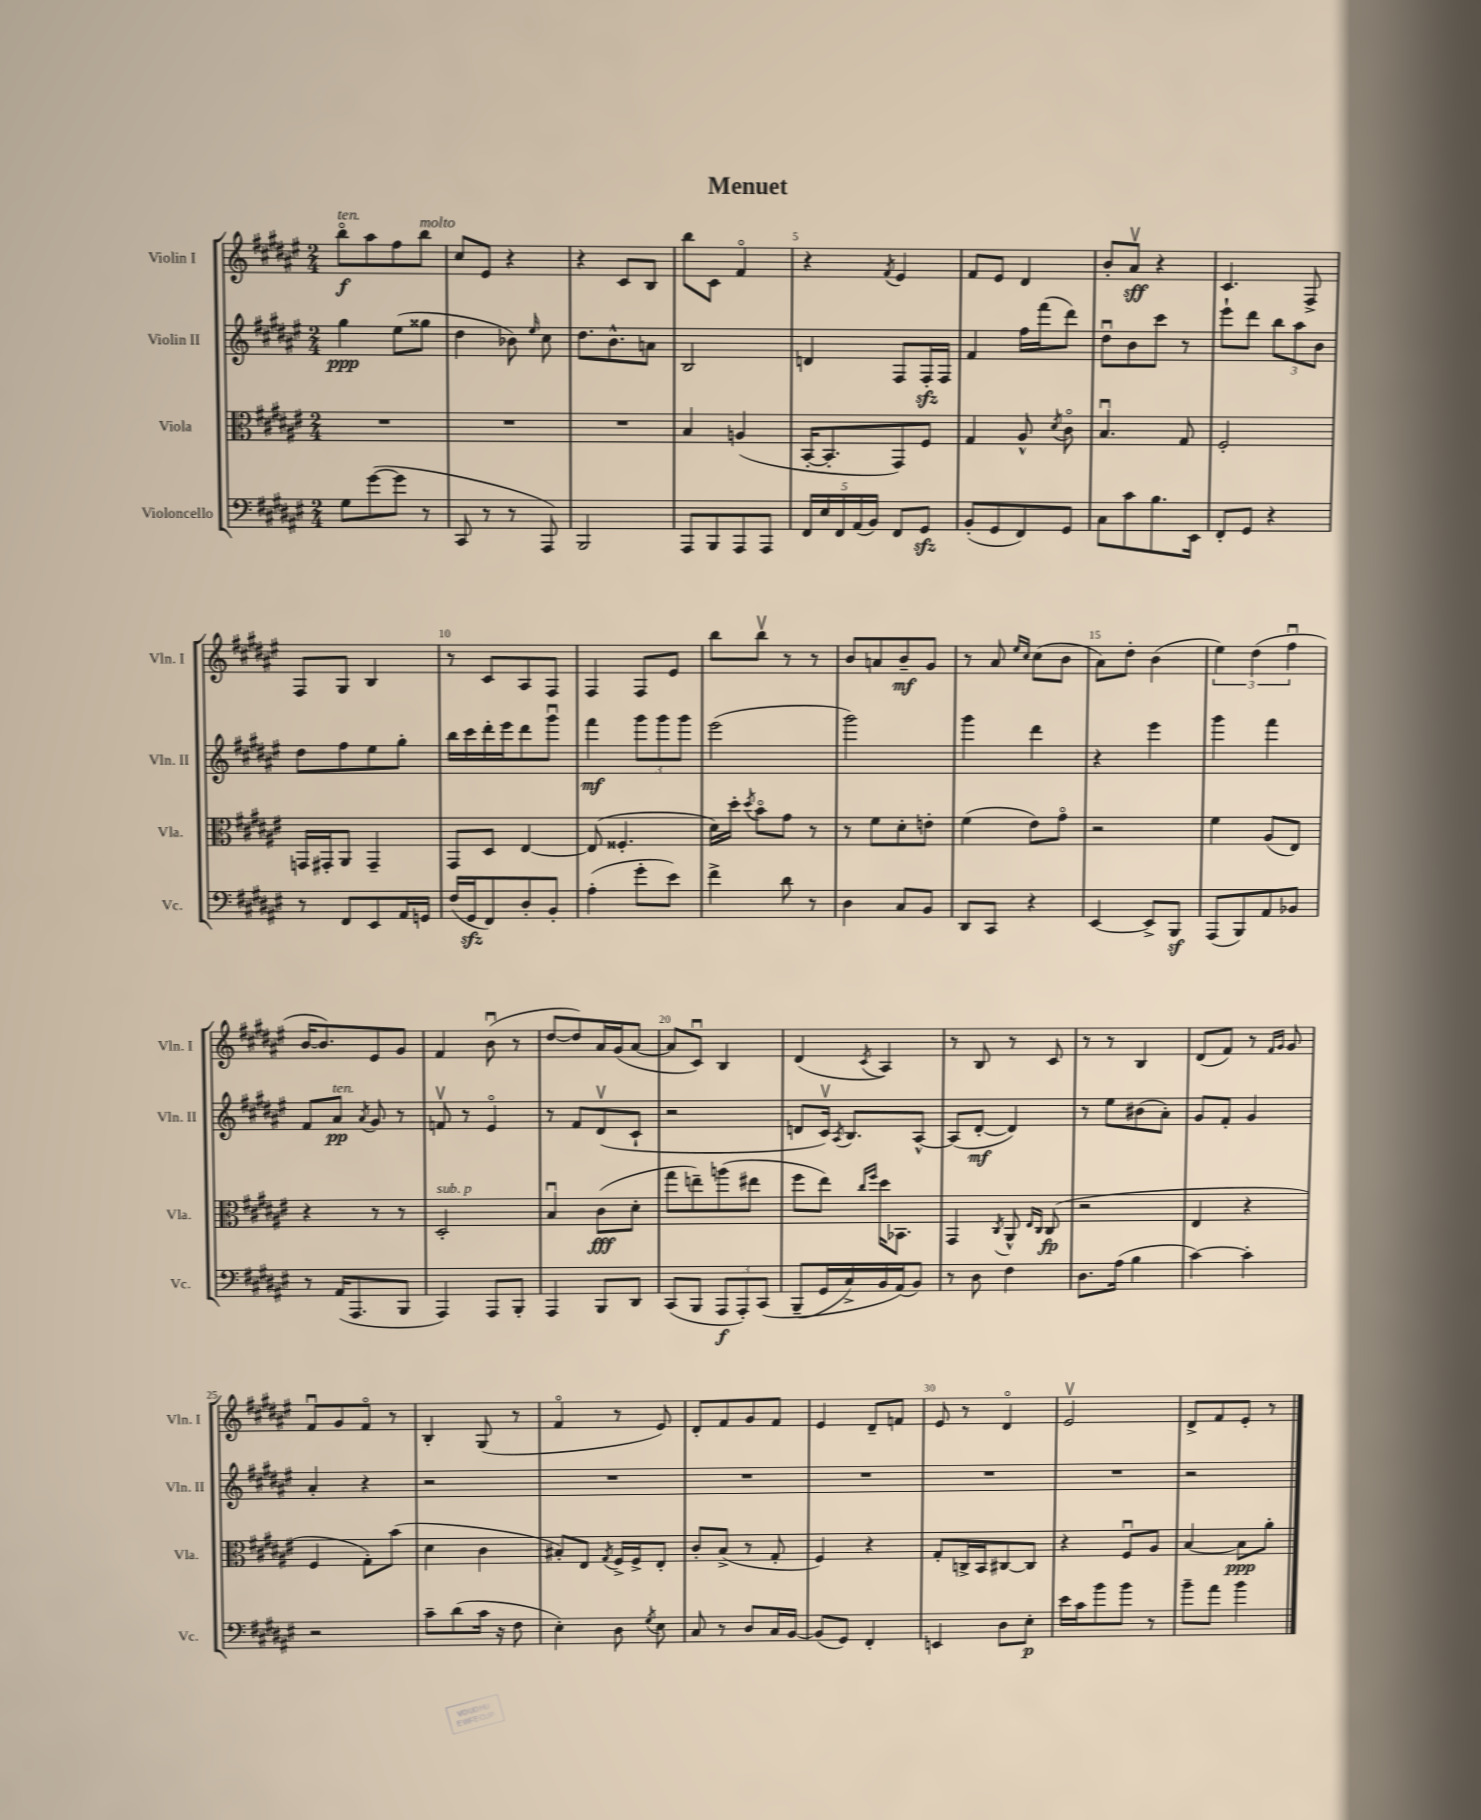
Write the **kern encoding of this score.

**kern	**kern	**kern	**kern
*staff4	*staff3	*staff2	*staff1
*clefF4	*clefC3	*clefG2	*clefG2
*k[f#c#g#d#a#e#]	*k[f#c#g#d#a#e#]	*k[f#c#g#d#a#e#]	*k[f#c#g#d#a#e#]
*M2/4	*M2/4	*M2/4	*M2/4
8G#	2r	4gg#	8bbo
([8g#	.	.	8aa#
8g#]	.	(8ee#	8ff#
8r	.	8gg##	8bb
=	=	=	=
8CC#	2r	4dd#	8cc#
8r	.	.	8e#
8r	.	8b-)	4r
.	.	16qqee#	.
8AAA#)	.	8cc#	.
=	=	=	=
2BBB	2r	8.dd#	4r
.	.	8.b^^	.
.	.	.	8c#
.	.	8a	8B
=	=	=	=
8AAA#	4B	2B	8bb
8BBB	.	.	8c#
8AAA#	(4A	.	4f#o
8AAA#	.	.	.
=	=	=	=
20FF#	[16BB'	4d	4r
20E#	.	.	.
.	8.BB']	.	.
20FF#	.	.	.
(20AA#	.	.	.
20BB)	.	.	.
.	.	.	8qf#
8FF#	8GG#)	8F#	4e#
8GG#	8F#	16F#'	.
.	.	16F#	.
=	=	=	=
(8BB'	4G#	4f#	8f#
8GG#	.	.	8e#
8FF#)	8A#^^	16ff#	4d#
.	.	(16fff#	.
.	8qd#	.	.
8GG#	8c#o	8ddd#)	.
=	=	=	=
8C#	4.Bu	8dd#u	8b'
8c#	.	8b	8a#v
8.B	.	8ccc#	4r
.	8G#	8r	.
16EE#	.	.	.
=	=	=	=
8FF#'	2F#'	8eee#`	4.c#
8GG#	.	8ddd#	.
4r	.	12bb	.
.	.	12aa#	.
.	.	.	8F#^
.	.	12b	.
=	=	=	=
8r	16GG	8dd#	8F#
.	16GG#'	.	.
8FF#	8AA#	8ff#	8G#
8EE#	4GG#~	8ee#	4B
16AA#	.	8gg#'	.
16GG	.	.	.
=	=	=	=
(16F#	8GG#	16bb	8r
16GG#	.	16ccc#	.
8FF#)	8D#	16ddd#'	8c#
.	.	16eee#	.
8D#'	[4E#	8ddd#	8A#
8BB'	.	8ggg#u	8F#
=	=	=	=
(4A#'	(8E#]	4fff#	4F#
.	4.F##'	.	.
8g#'	.	12ggg#	8F#
.	.	12ggg#	.
8e#)	.	.	8e#
.	.	12ggg#	.
=	=	=	=
4f#^	16d#)	(2eee#	8bb
.	16dd#'	.	.
.	8qdd#	.	.
.	8bo	.	8bbv
8d#	8g#	.	8r
8r	8r	.	8r
=	=	=	=
4D#	8r	2ggg#)	8b
.	8f#	.	8a
8C#	8d#'	.	8b~
8BB	8e'	.	8g#
=	=	=	=
8DD#	(4f#	4ggg#	8r
8CC#	.	.	8a#
.	.	.	16qqee#
.	.	.	16qqcc#
4r	8e#)	4ddd#	(8cc#
.	8g#o	.	8b
=	=	=	=
[4EE#	2r	4r	8a#)
.	.	.	8dd#'
8EE#^]	.	4eee#	(4b
8BBB	.	.	.
=	=	=	=
(8AAA#	4f#	4ggg#	6ee#)
8BBB)	.	.	.
.	.	.	(6dd#
8AA#	(8A#	4fff#	.
.	.	.	6ff#u
8BB-	8E#)	.	.
=	=	=	=
8r	4r	8f#	[16b
.	.	.	8.b])
(16AA#	.	8a#	.
8.AAA#	.	.	.
.	.	8qa#	.
.	8r	8g#	8e#
8BBB	8r	8r	8g#
=	=	=	=
4AAA#)	2D#'	8fv	4f#
.	.	8r	.
8AAA#	.	4e#o	(8bu
8BBB'	.	.	8r
=	=	=	=
4AAA#	4Bu	8r	[8dd#
.	.	8f#	8dd#])
8BBB	(8c#	(8d#v	16a#
.	.	.	(16g#
8DD#	8d#'	8c#`	[8a#
=	=	=	=
(8CC#	8gg#	2r	8a#]
8BBB	8ee~)	.	8c#u)
12AAA#	(8aa	.	4B
12AAA#')	.	.	.
.	8ee#	.	.
&(12CC#	.	.	.
=	=	=	=
(8BBB~	8ff#	8d	(4d#
16GG#	8ee#)	16c#v)	.
.	.	8qA#	.
16C#^)	.	8.B	.
.	16qqcc#	.	.
.	16qqff#	.	8qc#
16BB	16dd#	.	4A#)
(16AA#&)	8.BB-	.	.
8BB)	.	[8A#^^	.
=	=	=	=
8r	4GG#	(8A#]	8r
8D#	.	[8d#'	8B
.	8qC#	.	.
4F#	8AA#^^	4d#])	8r
.	16qqE#	.	.
.	16qqC#	.	.
.	(8C#	.	8c#
=	=	=	=
8.D#	2r	8r	8r
.	.	8ee#	8r
(16A#	.	.	.
4B	.	(8b#	4B
.	.	8a#')	.
=	=	=	=
[4c#)	4E#	8g#	(8d#
.	.	8f#'	8f#)
4c#']	4r	4g#	8r
.	.	.	16qqf#
.	.	.	16qqg#
.	.	.	8g#
=	=	=	=
2r	4F#	4a#'	8f#u
.	.	.	8g#
.	8G#')	4r	8f#o
.	(8b	.	8r
=	=	=	=
8c#~	4d#	2r	4B'
(8d#	.	.	.
16c#	4c#	.	(8G#
16r	.	.	.
8F#	.	.	8r
=	=	=	=
4E#')	8B#')	2r	4f#o
.	8E#	.	.
.	8qG#	.	.
8D#	16F#^	.	8r
.	16F#^	.	.
8qG#	.	.	.
8E#	8E#'	.	8e#)
=	=	=	=
8C#	8c#'	2r	8d#'
8r	(8B^	.	8f#
8D#	8r	.	8g#
16C#	8G#'	.	8f#
[16BB	.	.	.
=	=	=	=
(8BB]	4F#)	2r	4e#
8GG#)	.	.	.
4FF#'	4r	.	8d#~
.	.	.	8f
=	=	=	=
4EE	8G#'	2r	8e#
.	16C^	.	8r
.	16BB	.	.
8D#	[8C#	.	4d#o
8E#'	8C#]	.	.
=	=	=	=
16e#	4r	2r	2e#v
16c#	.	.	.
8b	.	.	.
8b	8F#u	.	.
8r	8A#	.	.
=	=	=	=
8b~	[4B	2r	8d#^
8a#	.	.	8f#
4b	8B]	.	8e#'
.	8a#'	.	8r
==	==	==	==
*-	*-	*-	*-
